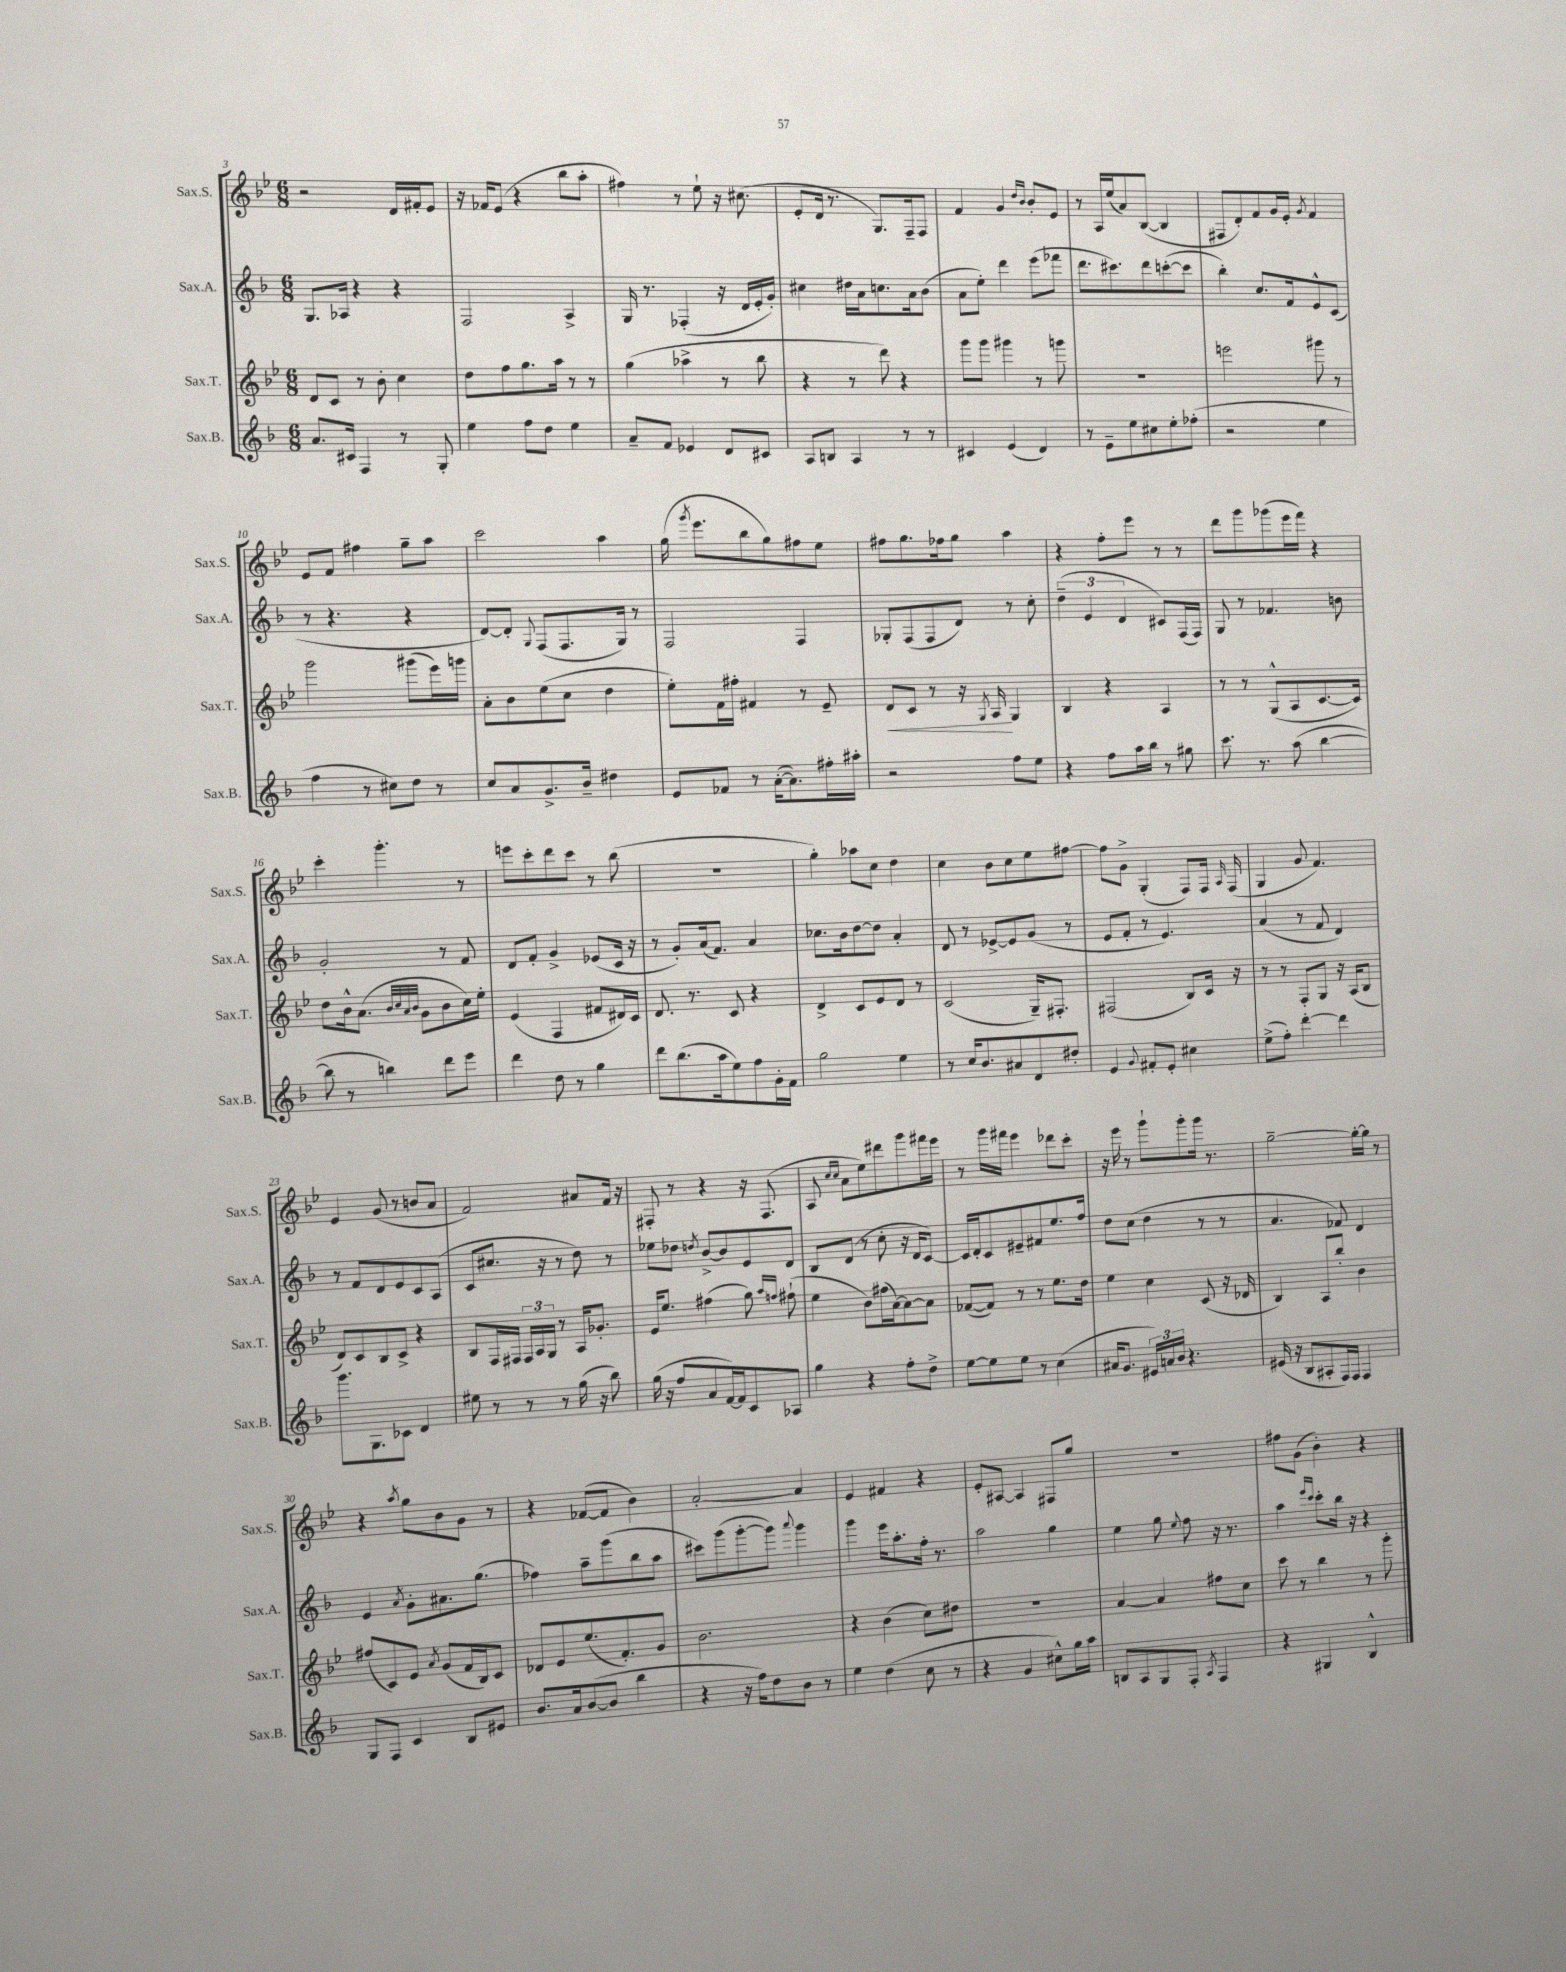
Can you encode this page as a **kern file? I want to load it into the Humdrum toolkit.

**kern	**kern	**kern	**kern
*staff4	*staff3	*staff2	*staff1
*clefG2	*clefG2	*clefG2	*clefG2
*k[b-]	*k[b-e-]	*k[b-]	*k[b-e-]
*M6/8	*M6/8	*M6/8	*M6/8
8.a	8d	8.G	2r
.	8c	.	.
16c#	.	16A-	.
4F	8r	4r	.
.	8b-'	.	.
8r	4cc	4r	16d
.	.	.	16f#'
8G'	.	.	8e-
=	=	=	=
4ee	8dd	2F	16r
.	.	.	16f-
.	8ff	.	(8e-
8ff	8.gg	.	4r
8dd	.	.	.
.	16aa	.	.
4ee	8r	4A^	8bb-
.	8r	.	8aa'
=	=	=	=
8a~	(4gg	16G	4ff#)
.	.	8.r	.
8f	.	.	.
4e-	4aa-^	(4F-'	8r
.	.	.	8ee-`
8d	8r	16r	16r
.	.	16d	(8.cc#
8c#	8bb-	16e'	.
.	.	16g')	.
=	=	=	=
8A	4r	4cc#	8e-'
8B	.	.	16d
.	.	.	8.r
4A	8r	16dd#	.
.	.	16a	.
.	8ddd)	8.cc	8.G)
8r	4r	.	.
.	.	16a	16F~
8r	.	(8b-	8F
=	=	=	=
4c#	8ggg	8a	4f
.	8ggg	8ee')	.
(4e	4ggg#	4ddd	4g
.	.	.	16qqdd
.	.	.	16qqb-
4d)	8r	(8eee	8b-'
.	8ggg	8fff-	8e-
=	=	=	=
8r	2.r	8.ddd	8r
8e~	.	.	16A
.	.	8.ccc#)	(16ee-
8ee	.	.	8a)
8cc#	.	8ddd	([8B-
8ee'	.	([8ccc'	4B-]
(8ff-'	.	8ccc]	.
=	=	=	=
2r	2eee	4bb-')	8F#
.	.	.	8d')
.	.	8.cc	8f
.	.	.	16g
.	.	16f	16e-'
.	.	.	8qg
4ee	8ggg#	8e^^	4f
.	8r	(8c	.
=	=	=	=
4ff	2ggg	8r	8e-
.	.	4.r	8f
8r	.	.	4ff#
8cc#)	.	.	.
8dd	(8ggg#	4r	8gg~
8r	16eee-)	.	8aa
.	16ggg	.	.
=	=	=	=
8cc	8a'	[8d)	2ccc
8a	8b-	8d']	.
.	.	8qqG	.
8.g^	(8ee-	(8F	.
.	8cc	8.F	.
16b-~	.	.	.
4dd#	4dd	.	4aa
.	.	16G)	.
.	.	8r	.
=	=	=	=
8e	8ee-')	2F	(16gg
.	.	.	8qggg
.	.	.	8.eee-
8f-	16f	.	.
.	16ff#'	.	.
8r	4f#	.	8bb-
([16a'	.	.	8gg)
8.a])	.	.	.
.	8r	4F	8ff#
16ff#'	8e-~	.	8ee-
16aa#'	.	.	.
=	=	=	=
2r	8d	8G-'	8ff#
.	8c	(8F	8.gg
.	8r	8F	.
.	.	.	16ff-
.	16r	8d)	8gg
.	8qG	.	.
.	16A	.	.
8ff	4G	8r	4aa
8ee	.	8cc'	.
=	=	=	=
4r	4B-	(6dd~	4r
.	.	6e	.
8ff	4r	.	8ff'
.	.	6d	.
16aa	.	.	8eee-
16bb-	.	.	.
8r	4A	8c#)	8r
8gg#	.	(16F	8r
.	.	16F)	.
=	=	=	=
8.ccc	8r	8G	8ddd
.	8r	8r	8ggg
8.r	.	.	.
.	(8G^^	4.f-	(8ggg-
(8aa	8A	.	16eee-
.	.	.	16fff)
[4bb-	[8.c	.	4r
.	.	8b	.
.	16c])	.	.
=	=	=	=
8bb-]	8dd	2g'	4ccc'
8r	16b-^^	.	.
.	(8.a	.	.
4bb)	.	.	4.ggg'
.	32qqb-	.	.
.	32qqcc	.	.
.	32qqa	.	.
.	32qqb-	.	.
.	8g	.	.
8ddd	8b-	8r	.
8eee	16cc)	8f	8r
.	16ee-'	.	.
=	=	=	=
4ddd	(4e-	8d	8eee
.	.	8f'	8ccc'
8dd	4F	4g^	8ddd
8r	.	.	8ccc
4gg	8f#	(8e-	8r
.	16d#)	16c	(8bb-
.	16c	16r	.
=	=	=	=
8ddd	8.d	8r	2.r
(8.bb-	.	8g')	.
.	8.r	.	.
.	.	(16a	.
16aa	.	8.f)	.
8ee)	8c	.	.
8ff	4r	4a	.
16g'	.	.	.
16f	.	.	.
=	=	=	=
2gg	4d^	8.cc-	4gg')
.	.	16b-	.
.	8c	[8dd	8aa-
.	8e-	8dd]	8cc
4ee	8d	4a'	4dd
.	8r	.	.
=	=	=	=
8r	(2c	8d	4cc
16cc	.	8r	.
8.b-	.	.	.
.	.	[8e-^	8b-
8a#	.	8e-]	8cc
8d	16G~)	(8g	8ee-
.	8.F#'	.	.
8dd#'	.	8r	[8ff#
=	=	=	=
4e	(2F#	8e	8ff#]
.	.	8f'	8g^
8qqg	.	.	.
8f#'	.	8r	(4G'
8e'	.	4.e)	.
4cc#	8B-)	.	8F)
.	16c	.	16F
.	.	.	16qqA
.	16r	.	(16F
=	=	=	=
(8ee^	8r	(4a	4G
8ff')	8r	.	.
[4ddd'	8F'	8r	8g
.	8G	8f	4.f)
4ddd]	16r	4d)	.
.	(16A	.	.
.	8B-	.	.
=	=	=	=
8.ggg	8d)	8r	4e-
.	8c	8f	.
8.G	.	.	.
.	8B-	8d	(8g
8c-	8c^	8e	8r
4d	4r	8c	8b
.	.	(8A	8a
=	=	=	=
8ee#	8B-	8c	2f)
8r	16F	8.cc#	.
.	16F#	.	.
8r	24F#	.	.
.	24A	.	.
.	.	16r	.
.	24G	.	.
8r	8r	8r	.
(16gg	16A	8dd)	8a#
16r	8.g-'	.	.
8bb-)	.	8r	16f
.	.	.	16r
=	=	=	=
(16gg	16e-	8ee-	8F#'
16r	8.ee-	.	.
8ff	.	8dd-	8r
.	.	8qdd	.
8a	(4ff#	[8b-^	4r
[16f)	.	8b-]	.
16f]	.	.	.
8c	8gg)	8e	16r
.	.	.	(8.F#
.	16qqaa	.	.
.	16qqff	.	.
8A-	(8ff#`	8d	.
=	=	=	=
4gg	4ee-	8B-	8A
.	.	.	16qqcc
.	.	.	16qqcc
.	.	(8d	8a
4r	8b-)	8r	8ee-)
.	(16ff#	8cc'	8ddd#
.	[16a)	.	.
8ff'	8a_	16r	8ggg
.	.	16d	.
8dd^	8a]	[8c)	16fff#
.	.	.	16eee-
=	=	=	=
[8ee	([8f-	16c]	8r
.	.	16d'	.
8ee]	8f-])	8c	16ggg
.	.	.	16fff#
8ee	8r	8e#~	4eee-
8r	8r	8f#	.
(4cc	8.ee-	8.ee	8ddd-
.	.	.	8ccc'
.	16dd	16ff	.
=	=	=	=
16a#	4ee-	8dd	16r
8.g	.	.	16eee-
.	.	(8cc	8r
24e#)	4cc	4dd	8ggg`
24a	.	.	.
24b-	.	.	.
4.r	.	.	8ggg'
.	(8c	8r	16ggg
.	.	.	8.r
.	16r	8r	.
.	16d-	.	.
=	=	=	=
(16e#	4B-)	4.a	[2gg~
16r	.	.	.
8B-	.	.	.
8A#'	8A	.	.
16F)	8bb-'	8f-)	.
16F	.	.	.
4F	4b-	4d	16gg'_
.	.	.	16gg]
.	.	.	8r
=	=	=	=
8G	(8ff#	4e	4r
8F	8c)	.	.
.	.	8qa	8qaa
4c	8e-	8g'	8gg
.	8qa	.	.
.	(8g	8.a#	8b-
8B-	16f	.	8g
.	16B-)	(8.gg	.
8e#	8c	.	8r
=	=	=	=
8.b-	8d-	4ff-)	4r
.	8e-	.	.
16a	.	.	.
([8b-	(8.ee-	8aa~	([8f-
8b-]	.	(8ggg	8f-]
.	8.f')	.	.
4bb-	.	8bb-	4b-)
.	8g	8aa	.
=	=	=	=
4r	2.b-	8ccc#)	[2a'
.	.	(8ggg	.
16r	.	[8ggg'	.
16ff)	.	.	.
8dd	.	8ggg])	.
.	.	8qqaaa	.
8b-	.	4ggg	4a]
8r	.	.	.
=	=	=	=
4ee	4r	4ggg	4e-
(4dd	(4b-	16eee	4f#
.	.	8.aa'	.
8cc	8cc)	16ff'	4r
.	.	8.r	.
8r	8dd#	.	.
=	=	=	=
4r	2.r	2aa	8e-'
.	.	.	[8A#
4g	.	.	4A#]
8cc#^^)	.	4gg	8F#
16gg	.	.	8gg
16aa	.	.	.
=	=	=	=
8B	[4a	4ee	2.r
8A	.	.	.
8G	4a]	8gg	.
.	.	8qqee	.
8F'	.	8ff	.
8qA	.	.	.
4F	8ff#	16r	.
.	.	8.r	.
.	8cc	.	.
=	=	=	=
4r	8ccc	4aa	8ff#
.	8r	.	(8g
.	.	16qqeee	.
.	.	16qqccc	.
4G#	4bb-	8ccc'	4b-')
.	.	16bb-	.
.	.	16r	.
4B-^^	8r	4r	4r
.	8ggg'	.	.
==	==	==	==
*-	*-	*-	*-
